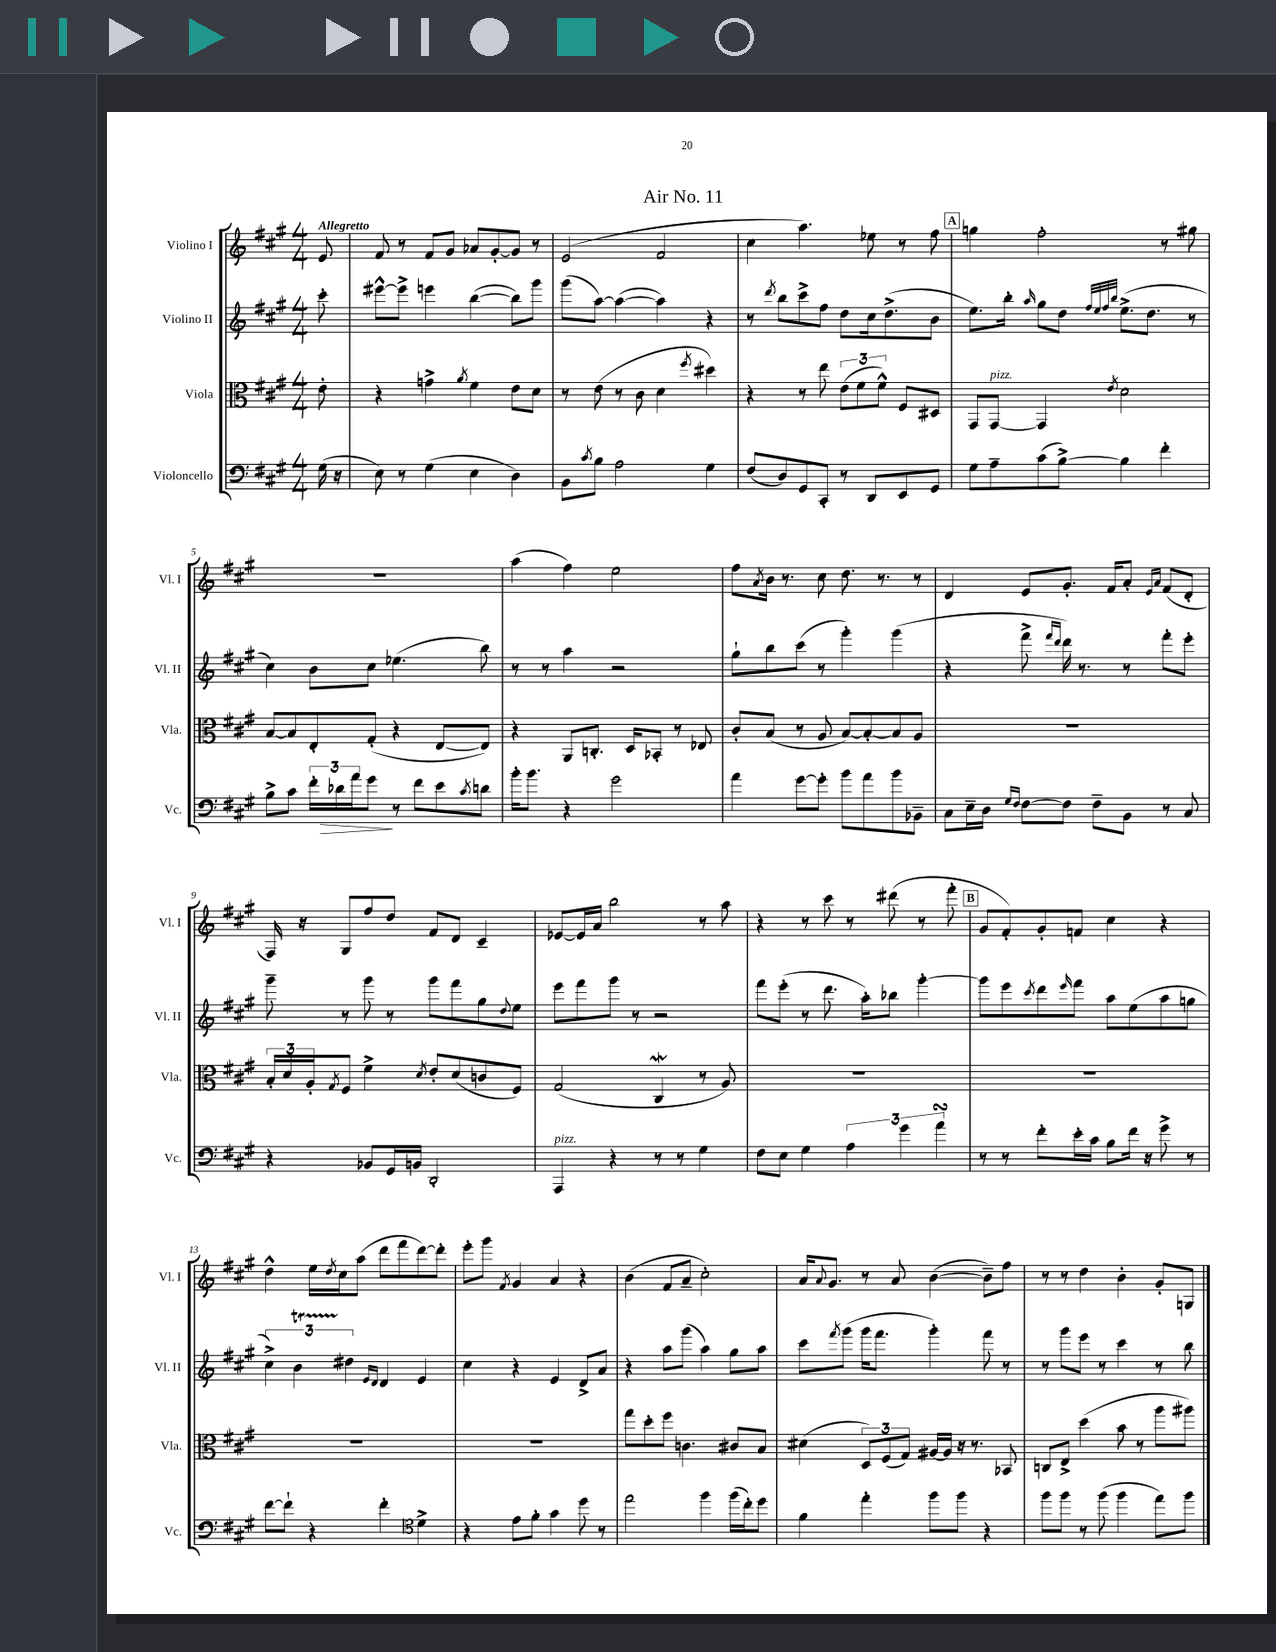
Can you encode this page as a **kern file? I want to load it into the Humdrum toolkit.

**kern	**dynam	**kern	**kern	**kern
*part4	*part4	*part3	*part2	*part1
*staff4	*staff4	*staff3	*staff2	*staff1
*I"Violoncello	*	*I"Viola	*I"Violino II	*I"Violino I
*I'Vc.	*	*I'Vla.	*I'Vl. II	*I'Vl. I
*clefF4	*	*clefC3	*clefG2	*clefG2
*k[f#c#g#]	*	*k[f#c#g#]	*k[f#c#g#]	*k[f#c#g#]
*M4/4	*	*M4/4	*M4/4	*M4/4
=	=	=	=	=
!	!	!	!	!LO:TX:a:B:t=Allegretto
(16G#\	.	8e'\	8ccc#'\	8e/
16r	.	.	.	.
=1	=1	=1	=1	=1
8E\)	.	4r	[8eee#X^^\L	8f#/
8r	.	.	8eee#^\J]	8r
(4G#\	.	4gn^\	4eeen\	8f#/L
.	.	.	.	8g#/J
.	.	8qa/	.	.
4E\	.	4f#\	([4bb\	8a-X/L
.	.	.	.	[8g#'/
4D\)	.	8e\L	8bb\L])	8g#/J]
.	.	8d\J	8ggg#\J	8r
=2	=2	=2	=2	=2
8BB\L	.	8r	(8ggg#\L	(2e/
8qc#/	.	.	.	.
8B\J	.	(8e\	[8aa\J)	.
2A\	.	8r	(4aa\_	.
.	.	8c#\	.	.
.	.	4d\	4aa\])	2f#/
.	.	8qff#/	.	.
4G#\	.	4dd#X\)	4r	.
=3	=3	=3	=3	=3
(8F#/L	.	4r	8r	4cc#\
.	.	.	8qddd/	.
8D/)	.	.	8bb\L	.
8GG#/	.	8r	8ccc#^\	4.aa\)
8CC#'/J	.	8ee\	8ff#\J	.
8r	.	(12e\L	8dd\L	.
.	.	12f#\	.	.
8DD/L	.	.	16cc#\k	8ee-X\
.	.	12f#^^\J)	.	.
.	.	.	(8.dd^\	.
8EE/	.	8F#/L	.	8r
8GG#/J	.	8D#X/J	8b\J	8ff#\
!!LO:REH:place=s1:t=A
=4	=4	=4	=4	=4
8G#\L	.	8GG#/L	8.ee\L)	4ggn\
!	!	!LO:TX:a:i:t=pizz.	!	!
8A~\	.	[8GG#/J	.	.
.	.	.	16bb'\Jk	.
.	.	.	16qqaa/	.
(8c#\	.	4GG#/]	8gg#\L	2ff#'\
[8B^\J)	.	.	8dd\J	.
.	.	.	32qqff#/LLL	.
.	.	.	32qqee/	.
.	.	.	32qqff#/	.
.	.	8qe/	32qqbb/JJJ	.
4B\]	.	2d\	(8.ee^\L	.
.	.	.	8.dd\J	.
4f#'\	.	.	.	8r
.	.	.	8r	8gg#X\
!!LO:LB:g=z
=5	=5	=5	=5	=5
8B^\L	.	[8B/L	4cc#\)	1r
8c#\J	.	8B/]	.	.
24f#'\LL	.	8E'/	8b\L	.
!	!LO:HP:b	!	!	!
24d-X\	>	.	.	.
24a\J	.	.	.	.
8g#\J	.	(8G#'/J	8cc#\J	.
8r	]	4r	(4.ee-X\	.
8f#\L	.	.	.	.
8e\	.	[8E/L	.	.
8qc#/	.	.	.	.
8dn\J	.	8E/J])	8bb\)	.
=6	=6	=6	=6	=6
16b'\KL	.	4r	8r	(4aa\
8.b\J	.	.	.	.
.	.	.	8r	.
4r	.	8AA/L	4aa\	4ff#\)
.	.	8.Cn'/J	.	.
2g#\	.	.	2r	2ee\
.	.	16D/KL	.	.
.	.	8BB-X'/J	.	.
.	.	8r	.	.
.	.	8E-X/	.	.
=7	=7	=7	=7	=7
4a\	.	8c#'/L	8gg#`\L	8ff#\L
.	.	.	.	8qa/
.	.	(8B/J	8bb\	16b\Jk
.	.	.	.	8.r
[8g#\L	.	8r	(8ccc#\J	.
8g#'\J]	.	8A/	8r	8cc#\
8b\L	.	[8B/L)	4ggg#'\)	8.dd\
8a\	.	8B'/_	.	.
.	.	.	.	8.r
8b\	.	8B/]	(4ggg#\	.
8BB-X~\J	.	8A/J	.	8r
=8	=8	=8	=8	=8
8C#\L	.	1r	4r	4d/
16E~\L	.	.	.	.
16D\JJ	.	.	.	.
16qqG#/LL	.	.	.	.
16qqF#/JJ	.	.	.	.
[8F#\L	.	.	8fff#^\	8e/L
.	.	.	16qqfff#/LL	.
.	.	.	16qqddd/JJ	.
8F#\J]	.	.	16ddd\)	8.g#'/J
.	.	.	8.r	.
8F#~\L	.	.	.	.
.	.	.	.	16f#/KL
8BB\J	.	.	8r	8a'/J
.	.	.	.	16qqe/LL
.	.	.	.	16qqa/JJ
8r	.	.	8fff#'\L	(8f#/L
8C#/	.	.	8eee'\J	8d'/J
!!LO:LB:g=z
=9	=9	=9	=9	=9
4r	.	24B'/LL	8ggg#~\	16F#/)
.	.	24d/	.	.
.	.	.	.	16r
.	.	24A'/J	.	.
.	.	8qG#/	.	.
.	.	8F#/J	8r	8G#/L
8BB-X/L	.	4f#^\	8ggg#\	8ff#/
16GG#/L	.	.	8r	8dd/J
16BBn/JJ	.	.	.	.
.	.	8qd/	.	.
2DD'/	.	8e'/L	8ggg#\L	8f#/L
.	.	(8d/	8fff#\	8d/J
.	.	8cn/	8gg#\	4c#~/
.	.	.	8qqdd/	.
.	.	8F#/J)	8ee\J	.
=10	=10	=10	=10	=10
!LO:TX:a:i:t=pizz.	!	!	!	!
4AAA/	.	(2G#/	8eee\L	[8e-X/L
.	.	.	8fff#\	16e-/L]
.	.	.	.	16a/JJ
4r	.	.	8ggg#\J	2bb\
.	.	.	8r	.
8r	.	4C#W/	2r	.
8r	.	.	.	.
4G#\	.	8r	.	8r
.	.	8A/)	.	8aa\
=11	=11	=11	=11	=11
8F#\L	.	1r	8fff#\L	4r
8E\J	.	.	(8eee'\J	.
4G#\	.	.	8r	8r
.	.	.	8.ddd\	8ccc#\
6A\	.	.	.	8r
.	.	.	16aa'\KL)	.
.	.	.	8bb-X\J	(8ddd#X\
6g#\	.	.	.	.
.	.	.	[4ggg#'\	8r
6asSSs\	.	.	.	.
.	.	.	.	8fff#'\
!!LO:REH:place=s1:t=B
=12	=12	=12	=12	=12
8r	.	1r	8ggg#\L]	8g#/L
8r	.	.	8eee\	8f#'/)
.	.	.	8qccc#/	.
8f#'\L	.	.	8ddd\	8g#'/
.	.	.	16qqeee/	.
16e'\L	.	.	8fff#\J	8fn/J
16c#\JJ	.	.	.	.
8B\L	.	.	8aa\L	4cc#\
16f#\Jk	.	.	(8ee\	.
16r	.	.	.	.
8g#^\	.	.	8aa\	4r
8r	.	.	8ggn\J	.
!!LO:LB:g=z
=13	=13	=13	=13	=13
[8f#\L	.	1r	6cc#^\)	4dd^^\
8f#`\J]	.	.	.	.
.	.	.	6bT\	.
4r	.	.	.	16ee\LL
.	.	.	.	8qdd/
.	.	.	.	16cc#\J
.	.	.	6dd#X\	.
.	.	.	.	(8aa\J
.	.	.	16qqe/LL	.
.	.	.	16qqd/JJ	.
4f#'\	.	.	4d/	8ddd\L
.	.	.	.	8fff#\
*clefC4	*	*	*	*
4d^\	.	.	4e/	[8ddd\)
.	.	.	.	8ddd'\J]
=14	=14	=14	=14	=14
4r	.	1r	4cc#\	8eee'\L
.	.	.	.	8ggg#\J
.	.	.	.	8qf#/
8e\L	.	.	4r	4g#/
8f#'\J	.	.	.	.
4g#\	.	.	4e/	4a/
8dd\	.	.	8d^/L	4r
8r	.	.	8a/J	.
=15	=15	=15	=15	=15
2ee\	.	8gg#\L	4r	(4b\
.	.	8dd'\	.	.
.	.	8ff#\J	8aa\L	8f#/L
.	.	4.cn\	(8ggg#\J	8a~/J
4ff#\	.	.	4aa\)	2cc#'\)
(16ff#\LL	.	8c#X/L	8gg#\L	.
16cc#'\J)	.	.	.	.
8dd\J	.	8B/J	8aa\J	.
=16	=16	=16	=16	=16
4f#\	.	(4d#X\	8ccc#\L	16a/KL
.	.	.	.	8qqa/
.	.	.	.	8.g#/J
.	.	.	8qfff#/	.
.	.	.	(8ggg#\J	.
4ee'\	.	12D/L)	16ggg#\KL	8r
.	.	.	8.fff#\J	.
.	.	(12F#/	.	.
.	.	.	.	8a/
.	.	12G#/J)	.	.
8ff#\L	.	[16A#X/LL	4ggg#'\)	([4b\
.	.	16A#/JJ]	.	.
8ff#\J	.	16r	.	.
.	.	8.r	.	.
4r	.	.	8fff#\	8b~\L])
.	.	8BB-X/	8r	8ff#\J
=17	=17	=17	=17	=17
8ff#\L	.	8Cn/L	8r	8r
8ff#\J	.	8E^/J	8ggg#\L	8r
8r	.	(4dd\	8eee\J	4dd\
(8ff#\	.	.	8r	.
4ff#\	.	8b\	4ccc#\	4b'\
.	.	8r	.	.
8ee\L)	.	8aa\L	8r	8g#'/L
8ff#\J	.	8aa#X\J)	8bb\	8Gn/J
==	==	==	==	==
*-	*-	*-	*-	*-
